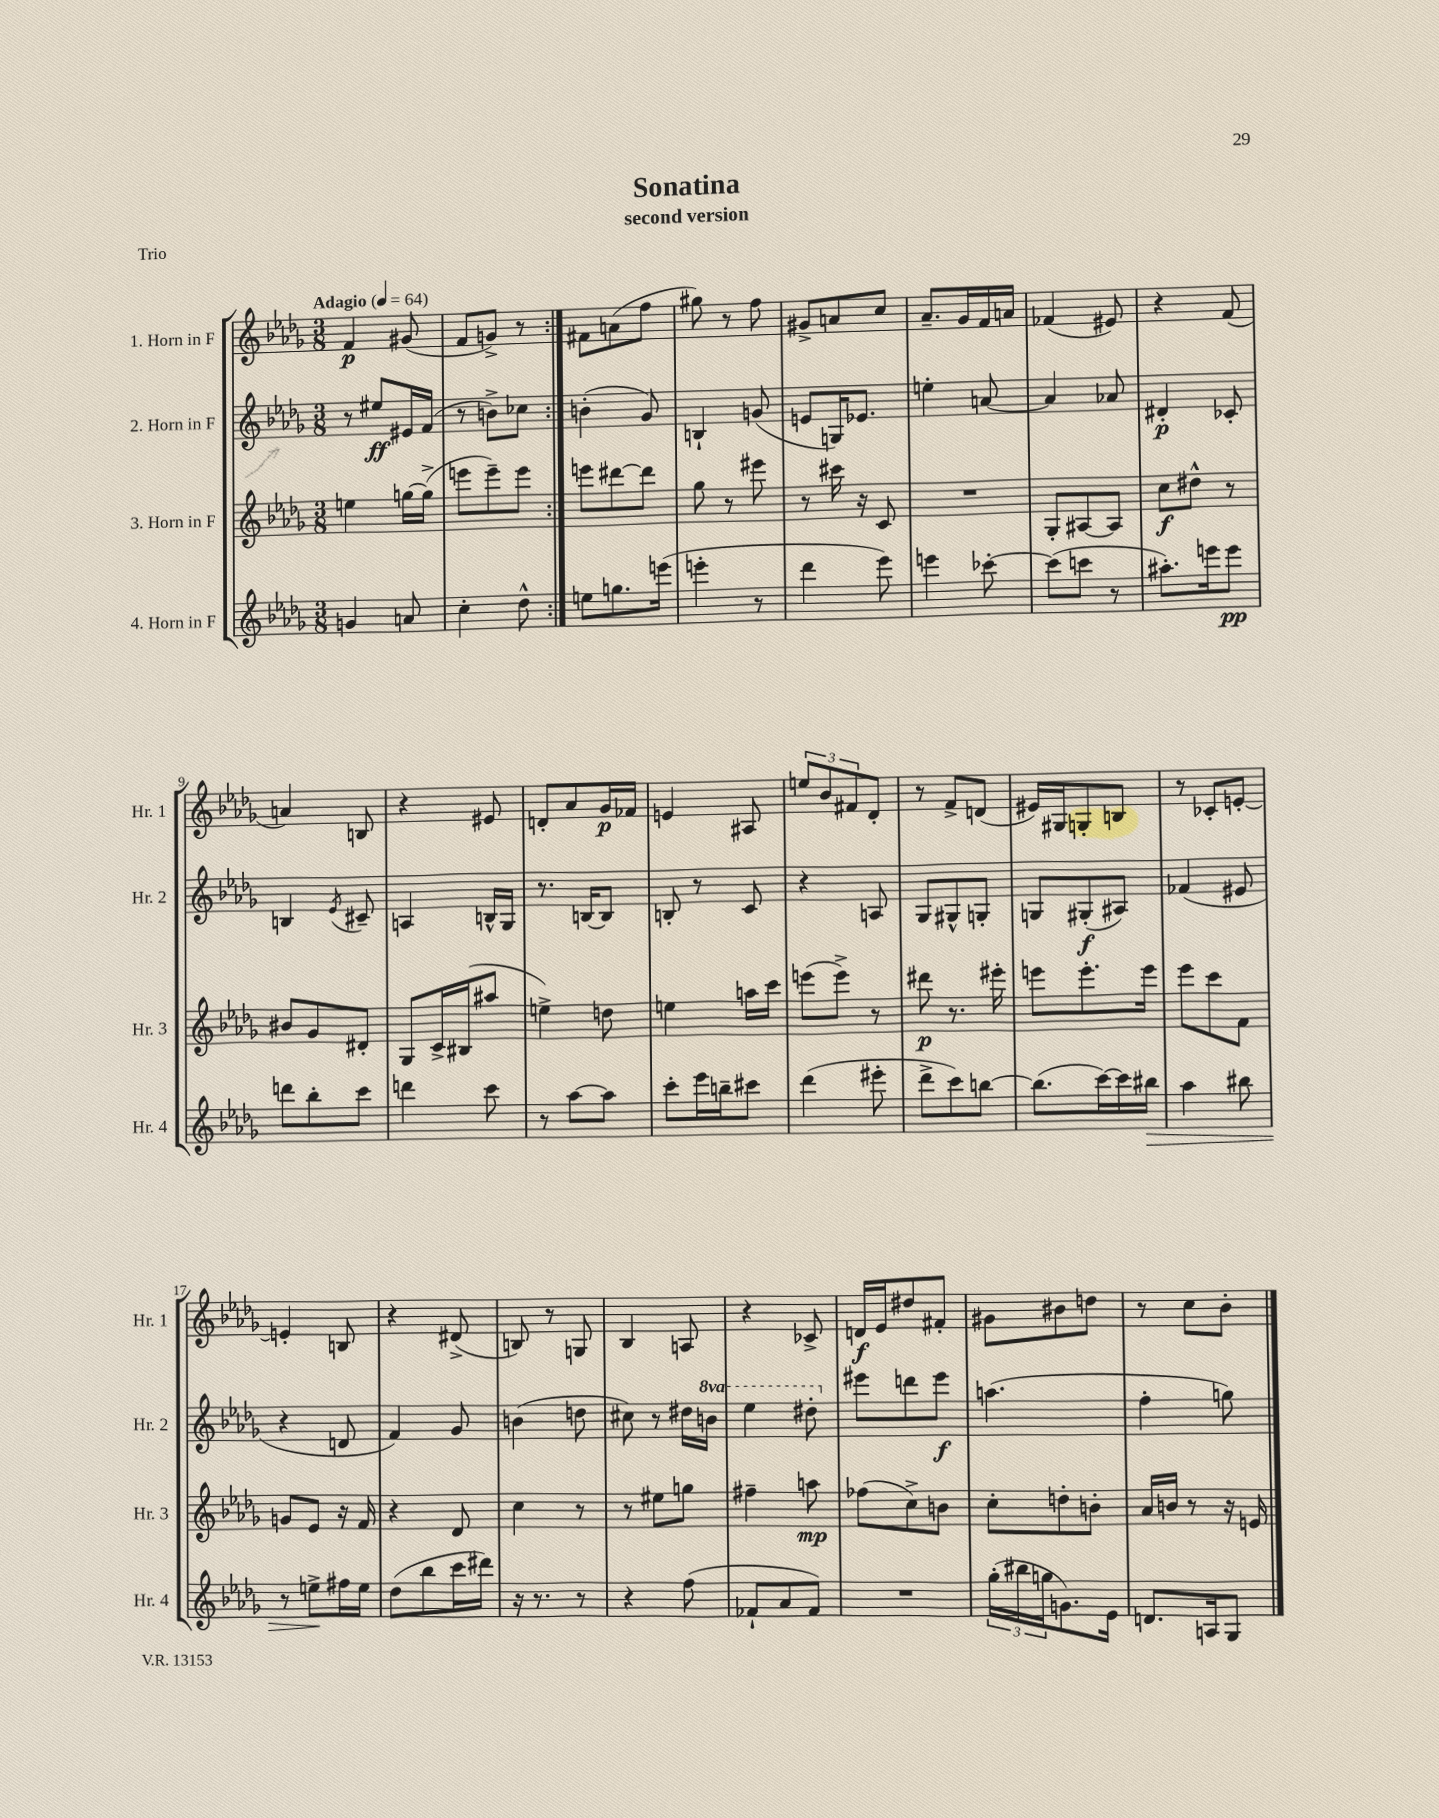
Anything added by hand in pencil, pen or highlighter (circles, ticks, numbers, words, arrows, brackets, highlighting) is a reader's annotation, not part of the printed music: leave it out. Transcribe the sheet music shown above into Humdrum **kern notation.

**kern	**dynam	**kern	**dynam	**kern	**dynam	**kern	**dynam
*part4	*part4	*part3	*part3	*part2	*part2	*part1	*part1
*staff4	*staff4	*staff3	*staff3	*staff2	*staff2	*staff1	*staff1
*I"4. Horn in F	*	*I"3. Horn in F	*	*I"2. Horn in F	*	*I"1. Horn in F	*
*I'Hr. 4	*	*I'Hr. 3	*	*I'Hr. 2	*	*I'Hr. 1	*
*clefG2	*	*clefG2	*	*clefG2	*	*clefG2	*
*k[b-e-a-d-g-]	*	*k[b-e-a-d-g-]	*	*k[b-e-a-d-g-]	*	*k[b-e-a-d-g-]	*
*M3/8	*	*M3/8	*	*M3/8	*	*M3/8	*
*MM64	*	*MM64	*	*MM64	*	*MM64	*
=1	=1	=1	=1	=1	=1	=1	=1
!	!	!	!	!	!	!LO:TX:a:B:t=Adagio	!
4gn/	.	4een\	.	8r	.	4f/	p
.	.	.	.	8ee#X/L	ff	.	.
8an/	.	[16ggn\LL	.	16e#X/L	.	(8g#X/	.
.	.	(16gg^\JJ]	.	(16f/JJ	.	.	.
=2	=2	=2	=2	=2	=2	=2	=2
4cc'\	.	8eeen\L	.	8r	.	8f/L	.
.	.	8eee~\)	.	8bn^\L)	.	8gn^/J)	.
8dd-^^\	.	8eee\J	.	8cc-X\J	.	8r	.
=3:|!	=3:|!	=3:|!	=3:|!	=3:|!	=3:|!	=3:|!	=3:|!
8een\L	.	8eeen\L	.	(4bn'\	.	8f#X\L	.
8.ggn\	.	[8ddd#X\	.	.	.	(8an\	.
.	.	8ddd#\J]	.	8g-/)	.	8ff\J	.
(16eeen\Jk	.	.	.	.	.	.	.
=4	=4	=4	=4	=4	=4	=4	=4
4eeen'\	.	8gg-\	.	4Bn`/	.	8gg#X\)	.
.	.	8r	.	.	.	8r	.
8r	.	8eee#X\	.	(8gn/	.	8ff\	.
=5	=5	=5	=5	=5	=5	=5	=5
4ddd-\	.	8r	.	8en/L	.	8g#X^/L	.
.	.	16ccc#X\	.	16Gn/K)	.	8an/	.
.	.	16r	.	8.e-X/J	.	.	.
8eee-\)	.	8c/	.	.	.	8cc/J	.
=6	=6	=6	=6	=6	=6	=6	=6
4eeen\	.	4.r	.	4een'\	.	8.a-~/L	.
.	.	.	.	.	.	16g-/L	.
[8ccc-X'\	.	.	.	[8an/	.	16f/	.
.	.	.	.	.	.	16an/JJ	.
=7	=7	=7	=7	=7	=7	=7	=7
(8ccc-\L]	.	8G-'/L	.	4a/]	.	(4f-X/	.
8cccn\J	.	[8A#X/	.	.	.	.	.
8r	.	8A#/J]	.	8a-X/	.	8e#X/)	.
=8	=8	=8	=8	=8	=8	=8	=8
8.aa#X'\L)	.	8cc\L	f	4d#X'/	p	4r	.
.	.	8dd#X^^\J	.	.	.	.	.
16eeen\k	.	.	.	.	.	.	.
8eee\J	pp	8r	.	8c-X'/	.	(8f/	.
!!LO:LB:g=z
=9	=9	=9	=9	=9	=9	=9	=9
8dddn\L	.	8b#X/L	.	4Bn/	.	4an/)	.
8bb-'\	.	8g-/	.	.	.	.	.
.	.	.	.	8qe-/	.	.	.
8ccc\J	.	8d#X'/J	.	8c#X~/	.	8Bn/	.
=10	=10	=10	=10	=10	=10	=10	=10
4dddn\	.	8G-/L	.	4An/	.	4r	.
.	.	16c^/L	.	.	.	.	.
.	.	(16B#X/J	.	.	.	.	.
8ccc\	.	8aa#X/J	.	16Bn^^/LL	.	8e#X/	.
.	.	.	.	16G-/JJ	.	.	.
=11	=11	=11	=11	=11	=11	=11	=11
8r	.	4een^\)	.	8.r	.	8dn'/L	.
[8aa-\L	.	.	.	.	.	8a-/	.
.	.	.	.	[16Bn/KL	.	.	.
8aa-\J]	.	8ddn\	.	8B/J]	.	16g-/L	p
.	.	.	.	.	.	16f-X/JJ	.
=12	=12	=12	=12	=12	=12	=12	=12
8ccc'\L	.	4een\	.	8Bn'/	.	4en/	.
16eee-\L	.	.	.	8r	.	.	.
16bbn~\J	.	.	.	.	.	.	.
8ccc#X\J	.	16aan\LL	.	8c/	.	8A#X/	.
.	.	16ccc\JJ	.	.	.	.	.
=13	=13	=13	=13	=13	=13	=13	=13
(4ddd-\	.	(8eeen\L	.	4r	.	12een/L	.
.	.	.	.	.	.	12b-/	.
.	.	8eee^\J)	.	.	.	.	.
.	.	.	.	.	.	12f#X/	.
8eee#X'\	.	8r	.	8An/	.	8d-'/J	.
=14	=14	=14	=14	=14	=14	=14	=14
8ddd-^\L	.	8ddd#X\	p	8G-/L	.	8r	.
8ccc\)	.	8.r	.	8G#X^^/	.	8f^/L	.
[8bbn\J	.	.	.	8Gn'/J	.	(8dn/J	.
.	.	16eee#X'\	.	.	.	.	.
=15	=15	=15	=15	=15	=15	=15	=15
(8.bb\L]	.	8eeen\L	.	8Gn/L	.	16e#X/LL)	.
.	.	.	.	.	.	16G#X/J	.
.	.	8.eee'\	.	(8G#X'/	f	8Gn'/	.
[16ccc\L)	.	.	.	.	.	.	.
16ccc\]	.	.	.	8A#X/J)	.	8Bn/J	.
!	!LO:HP:b	!	!	!	!	!	!
16bb#X\JJ	>	16eee\Jk	.	.	.	.	.
=16	=16	=16	=16	=16	=16	=16	=16
4aa-\	.	8eee-\L	.	(4f-X/	.	8r	.
.	.	8ccc\	.	.	.	8c-X'/L	.
8bb#X\	.	8f\J	.	8e#X/	.	[8en'/J	.
!!LO:LB:g=z
=17	=17	=17	=17	=17	=17	=17	=17
8r	.	8gn/L	.	4r	.	4en'/]	.
8een^\L	.	8e-/J	.	.	.	.	.
16ff#X\L	]	16r	.	8dn/	.	8Bn/	.
16ee\JJ	.	16f/	.	.	.	.	.
=18	=18	=18	=18	=18	=18	=18	=18
(8dd-\L	.	4r	.	4f/)	.	4r	.
8bb-\	.	.	.	.	.	.	.
16ccc\L	.	8d-/	.	8g-/	.	(8d#X^/	.
16ddd#X\JJ)	.	.	.	.	.	.	.
=19	=19	=19	=19	=19	=19	=19	=19
16r	.	4cc\	.	(4bn\	.	8Bn/)	.
8.r	.	.	.	.	.	.	.
.	.	.	.	.	.	8r	.
8r	.	8r	.	8ddn\	.	8Gn/	.
=20	=20	=20	=20	=20	=20	=20	=20
4r	.	8r	.	8cc#X\)	.	4B-/	.
.	.	8ee#X\L	.	8r	.	.	.
(8ff\	.	8ggn\J	.	16dd#X\LL	.	8An/	.
*	*	*	*	*8va	*	*	*
.	.	.	.	16bbn\JJ	.	.	.
=21	=21	=21	=21	=21	=21	=21	=21
8f-X`/L	.	4ff#X~\	.	4eee-\	.	4r	.
8a-/	.	.	.	.	.	.	.
8f-/J)	.	8aan\	mp	8ddd#X'\	.	8c-X^/	.
=22	=22	=22	=22	=22	=22	=22	=22
*	*	*	*	*X8va	*	*	*
4.r	.	(8ff-X\L	.	8eee#X\L	.	16dn/LL	f
.	.	.	.	.	.	16e-/J	.
.	.	8cc^\)	.	8dddn\	.	8dd#X/	.
.	.	8bn\J	.	8eee#\J	f	8f#X'/J	.
=23	=23	=23	=23	=23	=23	=23	=23
(24gg-'\LL	.	8cc'\L	.	(4.aan\	.	8g#X\L	.
24bb#X\	.	.	.	.	.	.	.
24ggn\J	.	.	.	.	.	.	.
8.gn\)	.	8ddn'\	.	.	.	8b#X\	.
.	.	8bn'\J	.	.	.	8ddn\J	.
16e-\Jk	.	.	.	.	.	.	.
=24	=24	=24	=24	=24	=24	=24	=24
8.dn/L	.	16a-/LL	.	4ff'\	.	8r	.
.	.	16bn/JJ	.	.	.	.	.
.	.	8r	.	.	.	8cc\L	.
16An/k	.	.	.	.	.	.	.
8G-/J	.	16r	.	8ggn\)	.	8b-'\J	.
.	.	16en/	.	.	.	.	.
==	==	==	==	==	==	==	==
*-	*-	*-	*-	*-	*-	*-	*-
